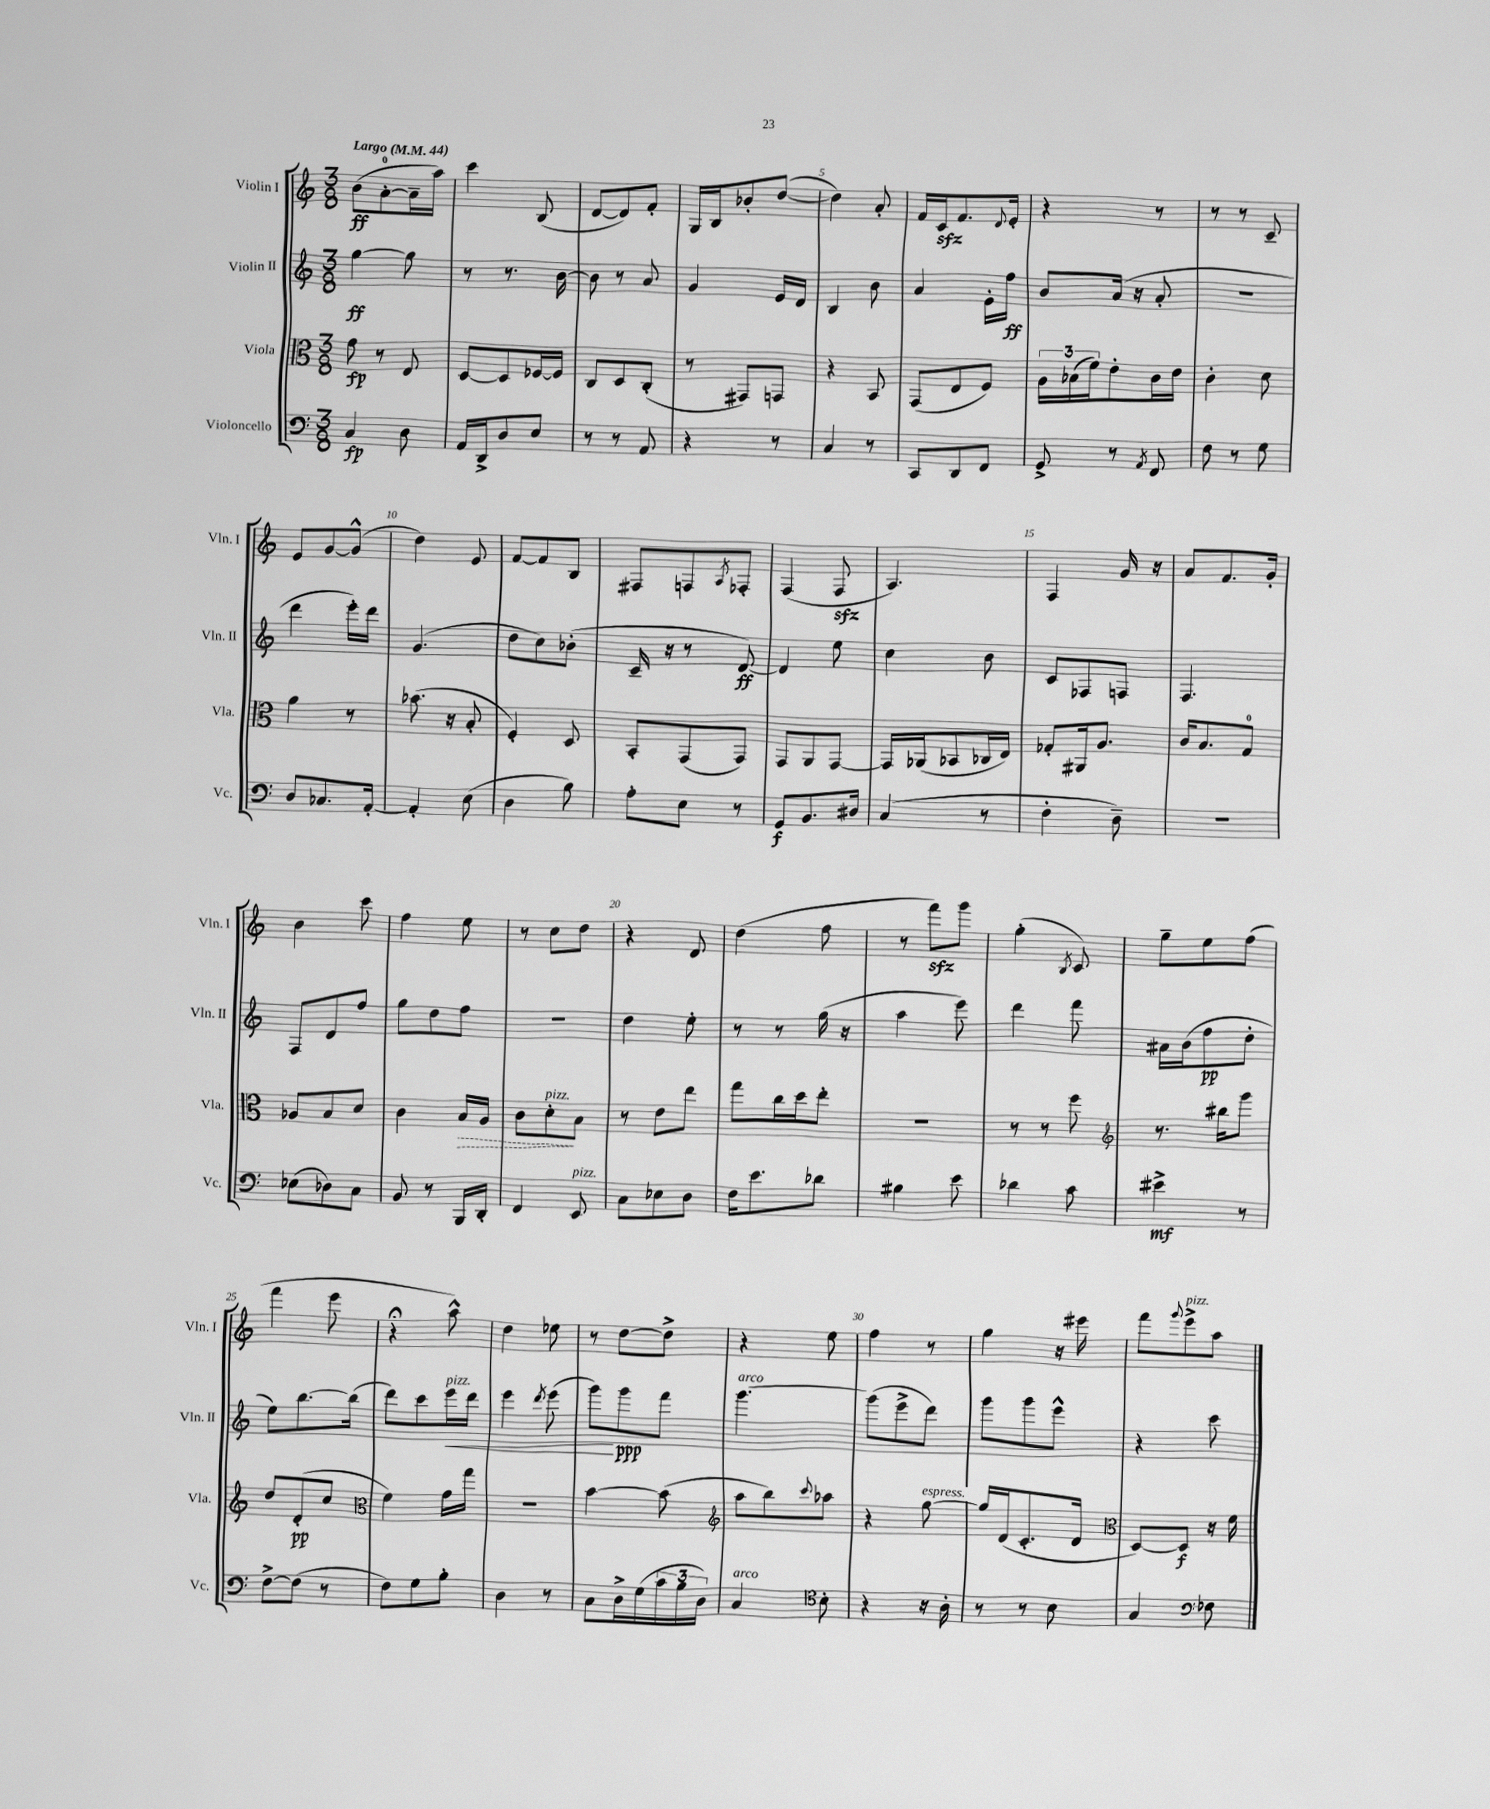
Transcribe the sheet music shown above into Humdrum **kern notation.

**kern	**kern	**kern	**kern
*staff4	*staff3	*staff2	*staff1
*clefF4	*clefC3	*clefG2	*clefG2
*k[]	*k[]	*k[]	*k[]
*M3/8	*M3/8	*M3/8	*M3/8
*MM44	*MM44	*MM44	*MM44
4C/	8g\	[4gg\	(8b\L
.	8r	.	[8a'\
8D\	8E/	8gg\]	16a~\]L
.	.	.	16aa\JJ)
=	=	=	=
16AA/LL	[8D/L	8r	4ccc\
16DD^/J	.	.	.
8D/	8D/]	8.r	.
8E/J	[16F-/L	.	(8B/
.	16F-/]JJ	[16b\	.
=	=	=	=
8r	8C/L	8b\]	[8d/L
8r	8D/	8r	8d/])
8AA/	(8C'/J	8a/	8f'/J
=	=	=	=
4r	8r	4g/	16G/LL
.	.	.	16B/J
.	8GG#/L)	.	8b-'/
8r	8GG/J	16e/LL	([8dd/J
.	.	16d/JJ	.
=	=	=	=
4C/	4r	4B/	4dd\])
8r	8BB/	8b\	8a'/
=	=	=	=
8CC/L	(8GG/L	4a/	16f/LL
.	.	.	16c/J
8DD/	8E/	.	8.f/
8FF/J	8F/J)	16e'\LL	.
.	.	.	8qqd/
.	.	16ff\JJ	16e'/Jk
=	=	=	=
8GG^/	24A\LL	8b/L	4r
.	(24B-\	.	.
.	24f\J)	.	.
8r	8e'\	(16a/Jk	.
.	.	16r	.
8qAA/	.	.	.
8FF/	16c\L	8a'/	8r
.	16e\JJ	.	.
=	=	=	=
8F\	4c'\	4.r	8r
8r	.	.	8r
8G\	8d\	.	8c~/
=	=	=	=
8D/L	4a\	4ddd\	8e/L
8.C-/	.	.	[8g/
.	8r	16eee'\LL)	(8g^^/]J
[16AA'/Jk	.	16ddd\JJ	.
=	=	=	=
4AA'/]	(8.b-\	(4.g/	4dd\)
.	16r	.	.
(8E\	8B'/	.	8e/
=	=	=	=
4D\	4F'/)	8dd\L	[8f/L
.	.	8cc\)	8f/]
8B\)	8D/	(8b-'\J	8B/J
=	=	=	=
8A'\L	8BB'/L	16c~/	8F#/L
.	.	16r	.
8E\J	(8GG/	8r	8F/
.	.	.	8qA/
8r	8GG/J)	[8d/)	8F-'/J
=	=	=	=
8GG/L	8GG/L	4d/]	(4F/
8.BB/	8AA/	.	.
.	[8GG/J	8ee\	8F/
16D#/Jk	.	.	.
=	=	=	=
(4C/	16GG/]LL	4cc\	4.A/)
.	(16AA-/J	.	.
.	8BB-/	.	.
8r	16C-/L	8b\	.
.	16E/JJ)	.	.
=	=	=	=
4F'\	8G-'/L	8c/L	4F/
.	16AA#/k	8F-/	.
.	8.A/J	.	.
8D~\)	.	8F/J	16g/
.	.	.	16r
=	=	=	=
4.r	16c/LK	4.F/	8a/L
.	8.B/	.	.
.	.	.	8.f/
.	8G/J	.	.
.	.	.	16g'/Jk
=	=	=	=
(8E-\L	8A-/L	8F/L	4b\
8D-\)	8B/	8d/	.
8C\J	8d/J	8ff/J	8ccc\
=	=	=	=
8BB/	4c\	8gg\L	4ff\
8r	.	8dd\	.
16BBB/LL	16B/LL	8ff\J	8ee\
16DD'/JJ	16A/JJ	.	.
=	=	=	=
4FF/	8c\L	4.r	8r
.	8d'\	.	8cc\L
8EE/	8B\J	.	8dd\J
=	=	=	=
8C\L	8r	4dd\	4r
8E-\	8e\L	.	.
8D\J	8ee\J	8ee'\	8d/
=	=	=	=
16F\LK	8gg\L	8r	(4dd\
8.e\	.	.	.
.	16cc\L	8r	.
.	16dd\J	.	.
8d-\J	8ee'\J	(16gg\	8ff\
.	.	16r	.
=	=	=	=
4B#\	4.r	4aa\	8r
.	.	.	8fff\L)
8e\	.	8eee\)	8ggg\J
=	=	=	=
4d-\	8r	4ddd\	(4gg'\
.	8r	.	.
.	.	.	8qB/
8c\	8ff\	8fff\	8c/)
=	=	=	=
*	*clefG2	*	*
4e#^\	8.r	16a#\LL	8gg~\L
.	.	(16b\J	.
.	.	8ff\	8ee\
.	16bb#\LK	.	.
8r	8ggg\J	8dd'\J	(8ff\J
=	=	=	=
[8F^\L	8dd/L	8ee\L)	4fff\
(8F\]J	(8d'/	[8.bb\	.
8r	8cc/J	.	8eee\
.	.	(16bb\]Jk	.
=	=	=	=
*	*clefC3	*	*
8F\L)	4f\)	8ddd\L)	4r;
8G\	.	8ccc\	.
8B'\J	16g\LL	16eee\L	8aa^^\)
.	16gg\JJ	16ddd\JJ	.
=	=	=	=
4D\	4.r	4eee\	4dd\
.	.	8qddd/	.
8r	.	(8eee\	8ee-\
=	=	=	=
8C\L	[4b\	8ggg\L)	8r
16D^\L	.	8ggg\	[8dd\L
(16G\	.	.	.
24c\	(8b\]	8fff\J	8dd^\]J
24B\	.	.	.
24D\JJ)	.	.	.
=	=	=	=
*	*clefG2	*	*
4C/	8aa\L	[4.ggg\	4r
.	8bb\)	.	.
*clefC4	*	*	*
.	8qqccc/	.	.
8B'\	8aa-\J	.	8ee\
=	=	=	=
4r	4r	(8ggg\]L	4ff\
.	.	8eee^\	.
16r	[8gg\	8ddd\J)	8r
16A'\	.	.	.
=	=	=	=
8r	16gg/]LL	8ggg\L	4gg\
.	(16d/J	.	.
8r	8.c'/	8ggg\	.
8B\	.	8eee^^\J	16r
.	16d/Jk	.	16eee#\
=	=	=	=
*	*clefC3	*	*
4G/	[8D/L)	4r	8fff\L
.	.	.	8qqggg/
.	8D/]J	.	8eee^\
*clefF4	*	*	*
8F-\	16r	8ccc\	8aa\J
.	16f\	.	.
==	==	==	==
*-	*-	*-	*-
